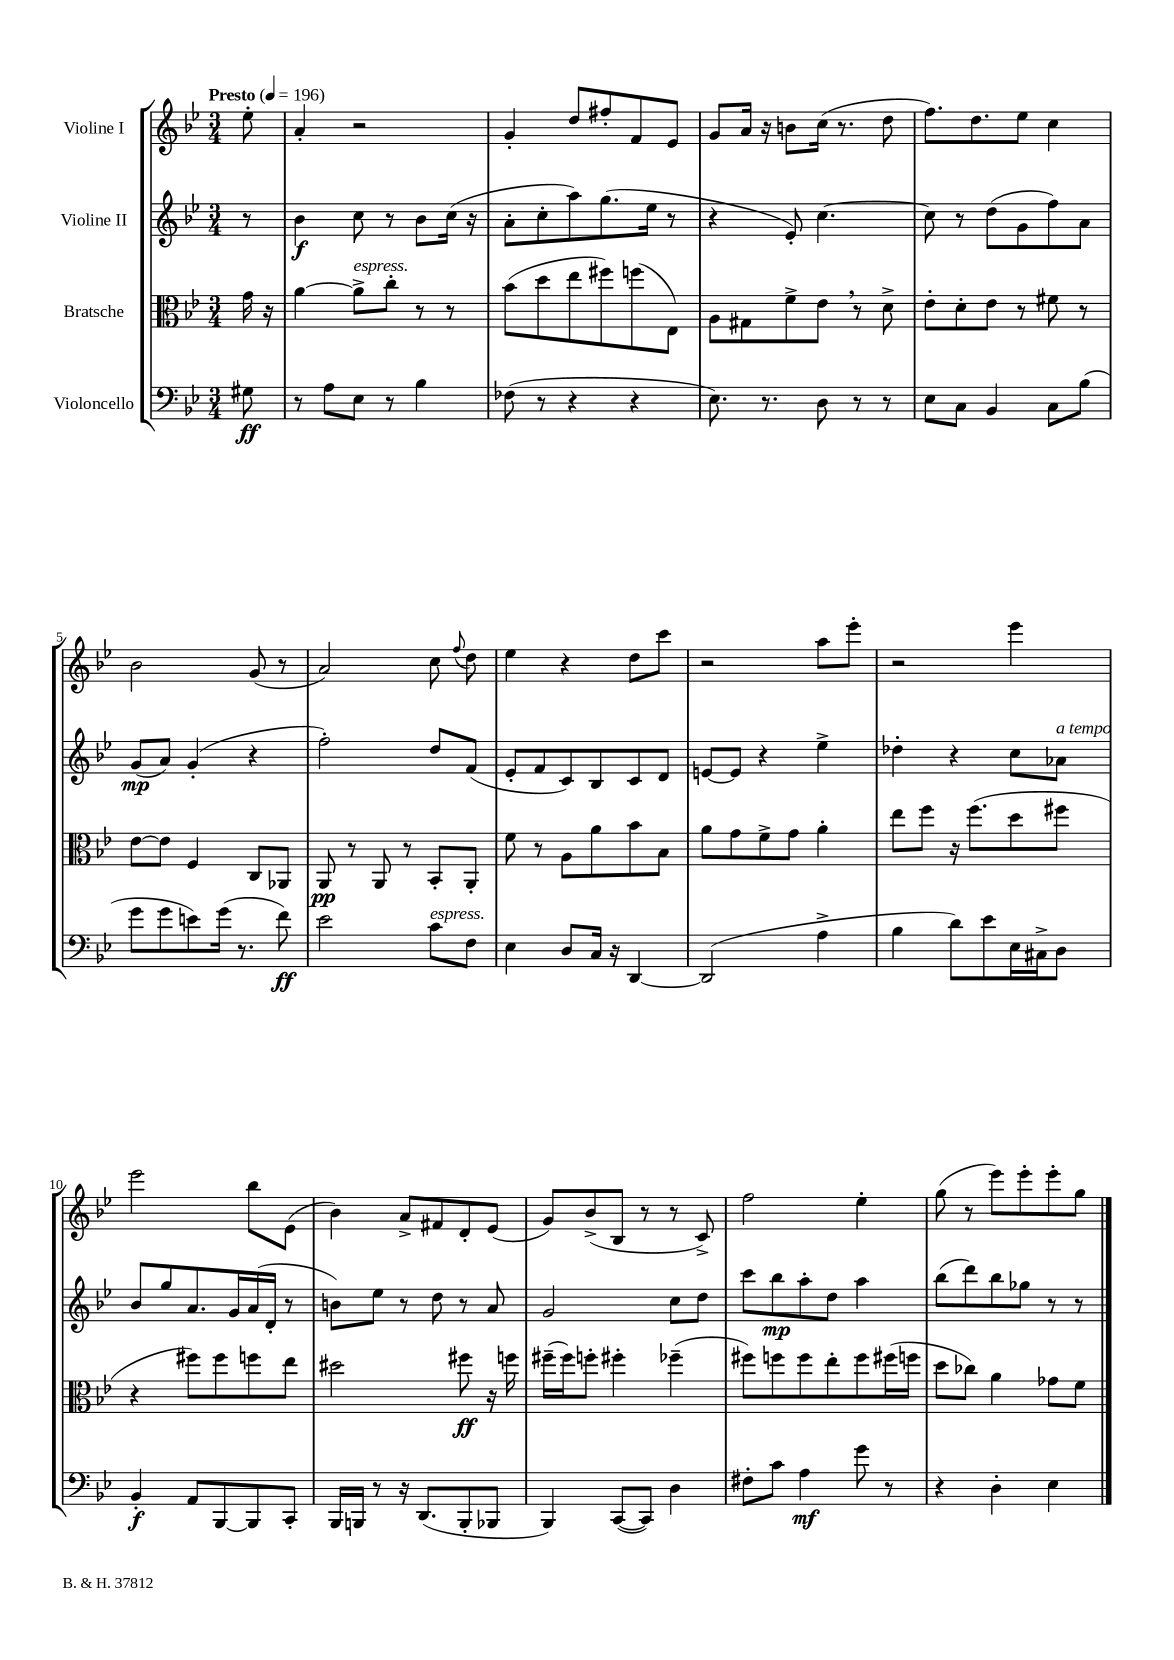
<<
\new StaffGroup <<
\new Staff = "s0" \with { instrumentName = "Violine I" } {
    \clef treble \key bes \major \numericTimeSignature \time 3/4 \partial 8 \tempo "Presto" 4 = 196
    \autoBeamOff ees''8-. |
    a'4-. r2 |
    g'4-. d''8[ fis''8-. f'8 ees'8] |
    g'8[ a'16] r16 b'8[ c''16]( r8. d''8 |
    f''8.[) d''8. ees''8] c''4 |
    bes'2 g'8( r8 |
    a'2) c''8 \appoggiatura { f''8 } d''8 |
    ees''4 r4 d''8[ c'''8] |
    r2 a''8[ ees'''8]-. |
    r2 ees'''4 |
    ees'''2 bes''8[ ees'8]( |
    bes'4) a'8[-> fis'8 d'8-. ees'8]( |
    g'8[) bes'8->( bes8] r8 r8 c'8->) |
    f''2 ees''4-. |
    g''8( r8 ees'''8[) ees'''8-. ees'''8-. g''8] \bar "|." |
}
\new Staff = "s1" \with { instrumentName = "Violine II" } {
    \clef treble \key bes \major \numericTimeSignature \time 3/4 \partial 8
    \autoBeamOff r8 |
    bes'4\f c''8 r8 bes'8[ c''16]( r16 |
    a'8[-. c''8-. a''8) g''8.( ees''16] r8 |
    r4 ees'8-.) c''4.~ |
    c''8 r8 d''8[( g'8 f''8) a'8] |
    g'8[\mp( a'8]) g'4-.( r4 |
    f''2-.) d''8[ f'8]( |
    ees'8[-. f'8 c'8) bes8 c'8 d'8] |
    e'8[~ e'8] r4 ees''4-> |
    des''4-. r4 c''8[ aes'8]^\markup { \italic "a tempo" } |
    bes'8[ g''8 a'8. g'16 a'16( d'16]-. r8 |
    b'8[) ees''8] r8 d''8 r8 a'8 |
    g'2 c''8[ d''8] |
    c'''8[ bes''8\mp a''8-. d''8] a''4 |
    bes''8[( d'''8) bes''8 ges''8] r8 r8 \bar "|." |
}
\new Staff = "s2" \with { instrumentName = "Bratsche" } {
    \clef alto \key bes \major \numericTimeSignature \time 3/4 \partial 8
    \autoBeamOff g'16 r16 |
    a'4~ a'8[->^\markup { \italic "espress." } c''8]-. r8 r8 |
    bes'8[( d''8 ees''8 fis''8) f''8( ees8]) |
    a8[ gis8 f'8-> ees'8] \breathe r8 d'8-> |
    ees'8[-. d'8-. ees'8] r8 fis'8 r8 |
    ees'8[~ ees'8] f4 c8[ aes,8] |
    a,8\pp r8 a,8 r8 bes,8[-. a,8]-. |
    f'8 r8 a8[ a'8 bes'8 bes8] |
    a'8[ g'8 f'8-> g'8] a'4-. |
    ees''8[ f''8] r16 f''8.[( d''8 fis''8] |
    r4 fis''8[) fis''8 f''8 ees''8] |
    dis''2 fis''8\ff r16 f''16 |
    fis''16[--( fis''16) f''8]-. fis''4-. fes''4--( |
    fis''8[) f''8 f''8 ees''8-. f''8 fis''16( f''16] |
    d''8[ ces''8]) a'4 ges'8[ f'8] \bar "|." |
}
\new Staff = "s3" \with { instrumentName = "Violoncello" } {
    \clef bass \key bes \major \numericTimeSignature \time 3/4 \partial 8
    \autoBeamOff gis8\ff |
    r8 a8[ ees8] r8 bes4 |
    fes8( r8 r4 r4 |
    ees8.) r8. d8 r8 r8 |
    ees8[ c8] bes,4 c8[ bes8]( |
    g'8[ g'8 e'8) g'16]( r8. f'8\ff) |
    ees'2 c'8[^\markup { \italic "espress." } f8] |
    ees4 d8[ c16] r16 d,4~ |
    d,2( a4-> |
    bes4 d'8[) ees'8 ees16 cis16-> d8] |
    bes,4-.\f a,8[ bes,,8~ bes,,8 c,8]-. |
    bes,,16[ b,,16] r8 r16 d,8.[( b,,8-. bes,,8] |
    bes,,4) c,8[~( c,8]) d4 |
    fis8[-. c'8] a4\mf g'8 r8 |
    r4 d4-. ees4 \bar "|." |
}
>>
>>
